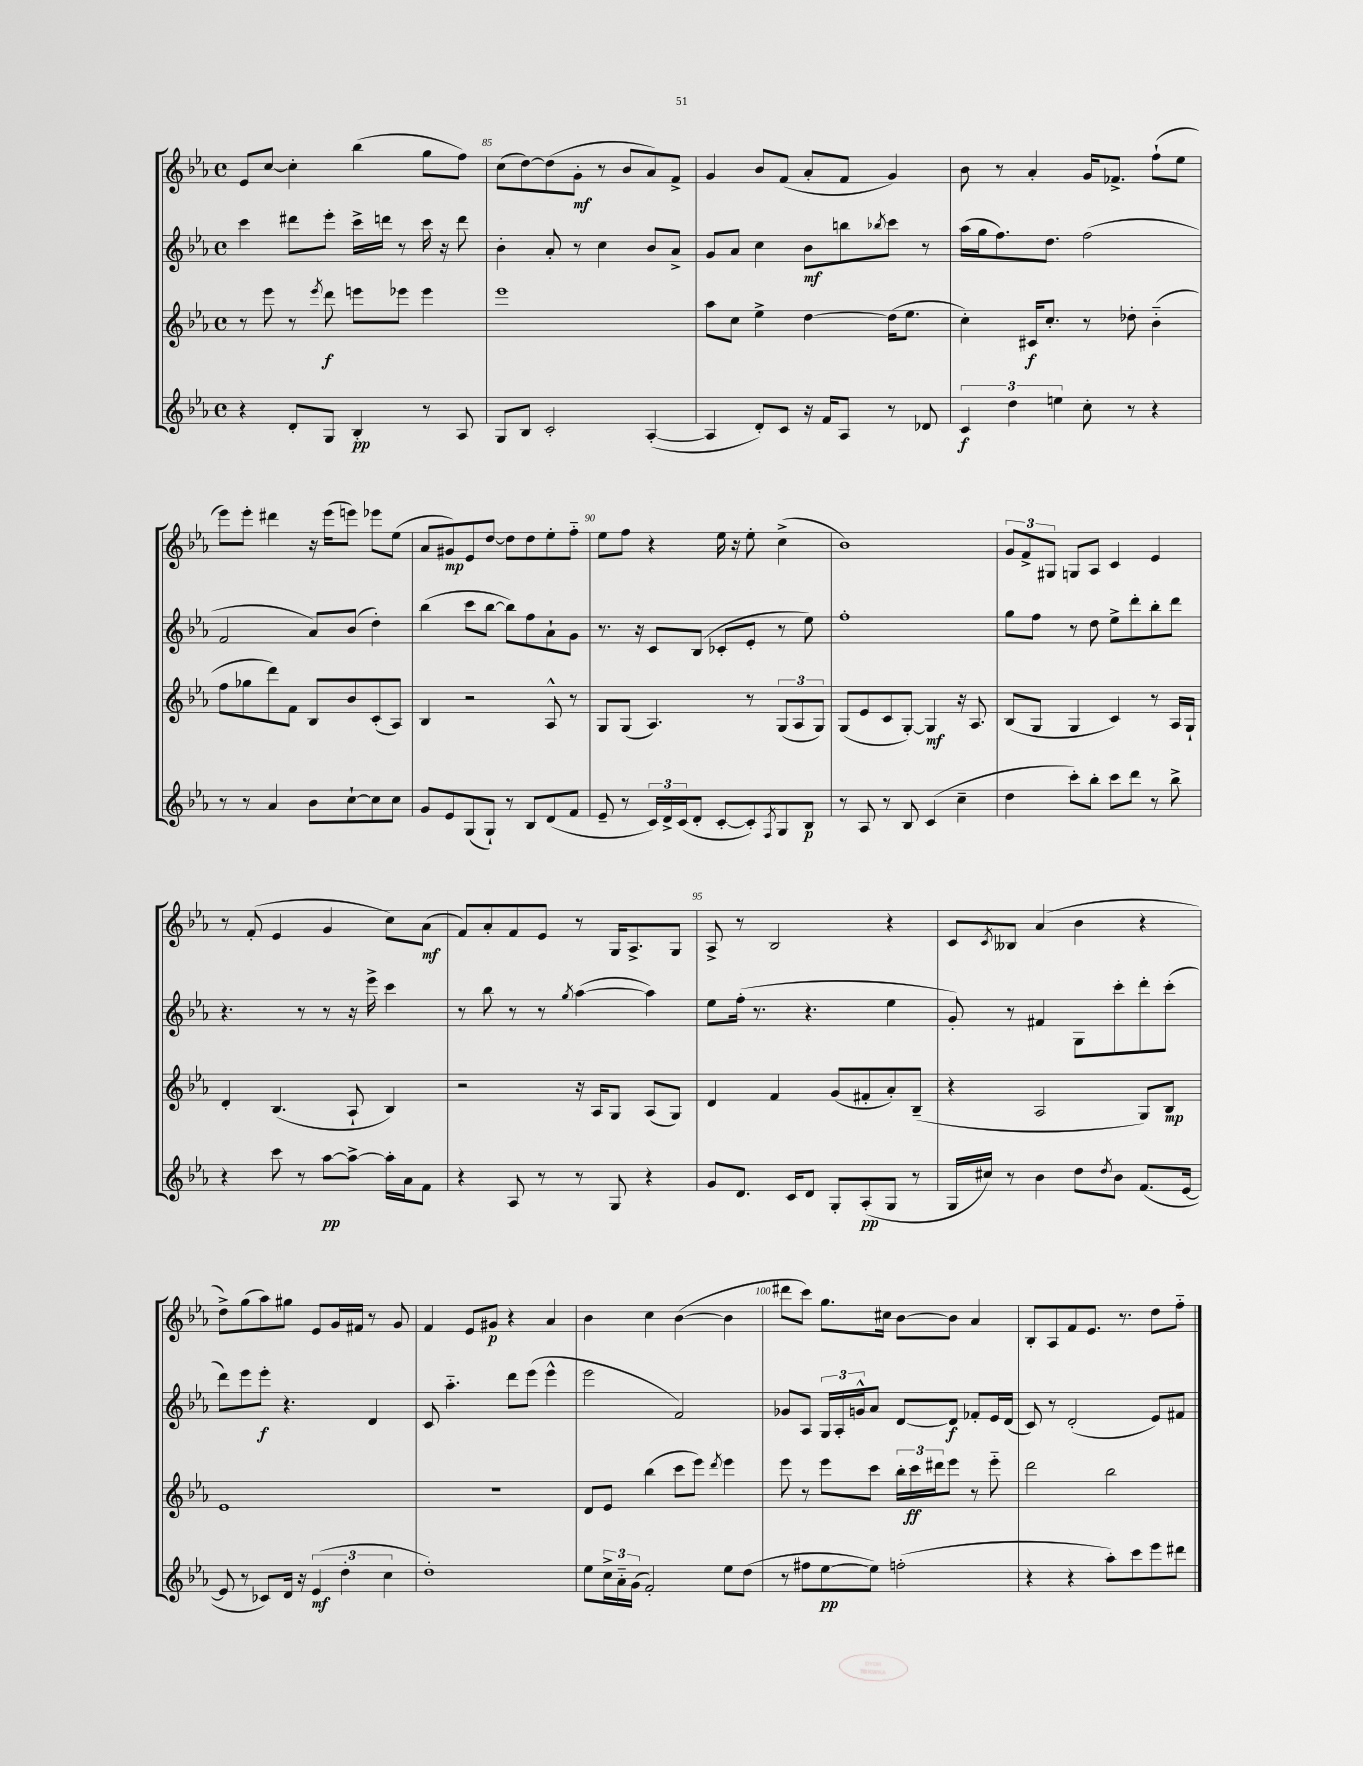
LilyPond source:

<<
\new StaffGroup <<
\new Staff = "s0" {
    \clef treble \key ees \major \defaultTimeSignature \time 4/4
    ees'8 c''8~ c''4-. bes''4( g''8 f''8) |
    c''8( d''8~) d''8( g'8-.\mf r8 bes'8 aes'8) f'8-> |
    g'4 bes'8 f'8( aes'8-. f'8 g'4) |
    bes'8 r8 aes'4-. g'16 fes'8.-> f''8-!( ees''8 |
    ees'''8) ees'''8-. dis'''4 r16 ees'''16( e'''8) ees'''8 ees''8( |
    aes'8 gis'8\mp) ees'8 d''8~ d''8 d''8 ees''8-. f''8-_ |
    ees''8 f''8 r4 ees''16 r16 ees''8-. c''4->( |
    bes'1) |
    \tuplet 3/2 { g'8 f'8-> gis8 } g8 aes8 c'4 ees'4 |
    r8 f'8-.( ees'4 g'4 c''8) aes'8\mf( |
    f'8) aes'8-. f'8 ees'8 r8 g16 aes8.-> g8 |
    aes8-> r8 bes2 r4 |
    c'8 \acciaccatura { c'8 } beses8 aes'4( bes'4 r4 |
    d''8->) g''8( aes''8) gis''8 ees'8 g'16 fis'16 r8 g'8 |
    f'4 ees'8 gis'8\p r4 aes'4 |
    bes'4 c''4 bes'4~( bes'4 |
    dis'''8 c'''8) g''8. cis''16 bes'8~ bes'8 aes'4 |
    bes8-. aes8 f'8 ees'8. r8. d''8 f''8-_ \bar "|." |
}
\new Staff = "s1" {
    \clef treble \key ees \major \defaultTimeSignature \time 4/4
    c'''4 dis'''8 ees'''8-. c'''16-> d'''16 r8 c'''16 r16 d'''8 |
    bes'4-. aes'8-. r8 c''4 bes'8 aes'8-> |
    g'8 aes'8 c''4 bes'8\mf b''8 \acciaccatura { bes''8 } c'''8 r8 |
    aes''16( g''16 f''8.) d''8. f''2( |
    f'2 aes'8) bes'8( d''4-.) |
    bes''4( c'''8 bes''8~ bes''8) f''8 aes'8-! g'8 |
    r8. r16 c'8 bes8( ces'8-. ees'8-. r8 ees''8) |
    f''1-. |
    g''8 f''8 r8 d''8 ees''8-> d'''8-. bes''8-. d'''8 |
    r4. r8 r8 r16 ees'''16-> c'''4 |
    r8 bes''8 r8 r8 \acciaccatura { g''8 } aes''4~( aes''4) |
    ees''8 f''16-.( r8. r4. ees''4 |
    g'8-.) r8 fis'4 g8 c'''8-. d'''8-. c'''8-.( |
    d'''8) ees'''8 ees'''8-.\f r4. d'4 |
    c'8 aes''4.-_ d'''8 ees'''8( ees'''4-^ |
    ees'''2 f'2) |
    ges'8 aes8 \tuplet 3/2 { g16 aes16-. g'16-^ } aes'8 d'8~ d'8\f fes'8-. ees'16 d'16( |
    c'8) r8 d'2-.( ees'8) fis'8 \bar "|." |
}
\new Staff = "s2" {
    \clef treble \key ees \major \defaultTimeSignature \time 4/4
    r8 ees'''8 r8 \acciaccatura { ees'''8 } d'''8\f e'''8 ees'''8 ees'''4 |
    ees'''1 |
    aes''8 c''8 ees''4-> d''4~ d''16( ees''8. |
    c''4-.) cis'16\f c''8.-. r8 des''8-. bes'4-_( |
    f''8 ges''8 d'''8) f'8 bes8 bes'8 c'8-.( aes8) |
    bes4 r2 aes8-^ r8 |
    g8 g8( aes4.) r8 \tuplet 3/2 { g8( aes8 g8) } |
    g8( ees'8 c'8 g8~-.) g4\mf r16 aes8. |
    bes8( g8 g4 c'4) r8 aes16 g16-! |
    d'4-. bes4.( aes8-! bes4) |
    r2 r16 aes16 g8 aes8( g8) |
    d'4 f'4 g'8( fis'8-. aes'8-.) bes8--( |
    r4 aes2 g8) bes8\mp |
    ees'1 |
    R1 |
    d'8 ees'8 bes''4( c'''8 ees'''8) \acciaccatura { d'''8 } ees'''4 |
    ees'''8 r8 ees'''8 c'''8 \tuplet 3/2 { bes''16-. c'''16\ff dis'''16 } ees'''8 r8 ees'''8-_ |
    d'''2 bes''2 \bar "|." |
}
\new Staff = "s3" {
    \clef treble \key ees \major \defaultTimeSignature \time 4/4
    r4 d'8-. g8 bes4-.\pp r8 aes8 |
    g8 bes8 c'2-. aes4~-.( |
    aes4 d'8-.) c'8 r16 f'16 aes8 r8 des'8 |
    \tuplet 3/2 { c'4\f d''4 e''4 } c''8-. r8 r4 |
    r8 r8 aes'4 bes'8 c''8~-! c''8 c''8 |
    g'8 ees'8 g8( g8-!) r8 bes8 d'8( f'8 |
    ees'8-- r8 \tuplet 3/2 { c'16) d'16-> c'16( } d'8-. c'8~-. c'8-.) \acciaccatura { f8 } g8 bes8\p |
    r8 aes8 r8 bes8 c'4( c''4-- |
    d''4 c'''8-.) bes''8-. c'''8 d'''8 r8 bes''8-> |
    r4 c'''8 r8 aes''8~\pp aes''8~-> aes''16-. aes'16 f'8 |
    r4 aes8 r8 r8 g8 r4 |
    g'8 d'8. c'16 d'8 g8-. aes8-.\pp( g8 r8 |
    g16 cis''16) r8 bes'4 d''8 \acciaccatura { d''8 } bes'8 f'8.( ees'16~ |
    ees'8 r8 ces'8) d'16 r16 \tuplet 3/2 { ees'4\mf( d''4-. c''4 } |
    d''1-.) |
    ees''8 \tuplet 3/2 { c''16-> aes'16-_ g'16( } f'2-.) ees''8 d''8( |
    r8 fis''8 ees''8~\pp ees''8) f''2-.( |
    r4 r4 aes''8-.) c'''8 ees'''8 dis'''8 \bar "|." |
}
>>
>>
\layout { \context { \Score currentBarNumber = #84 \override BarNumber.break-visibility = ##(#f #t #t) barNumberVisibility = #(every-nth-bar-number-visible 5) } }
